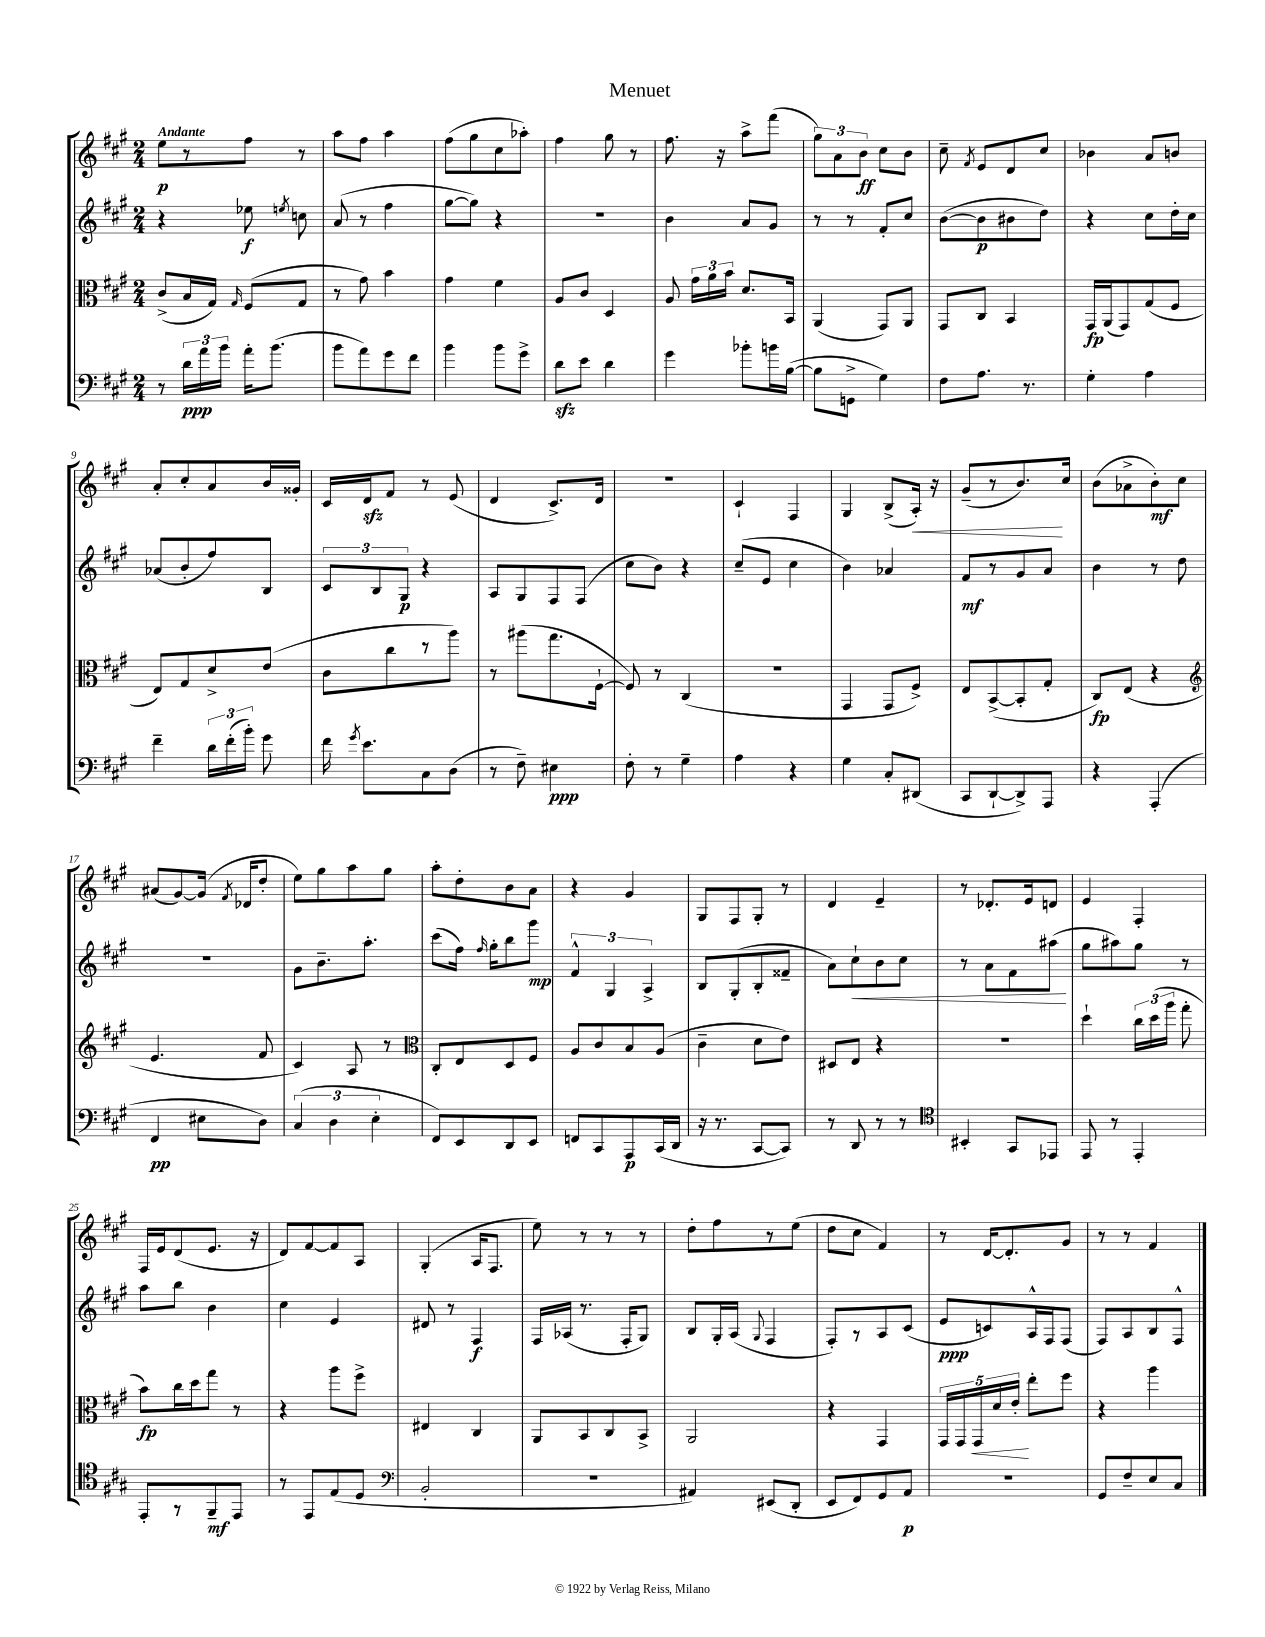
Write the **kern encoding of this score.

**kern	**dynam	**kern	**dynam	**kern	**dynam	**kern	**dynam
*part4	*part4	*part3	*part3	*part2	*part2	*part1	*part1
*staff4	*staff4	*staff3	*staff3	*staff2	*staff2	*staff1	*staff1
*clefF4	*	*clefC3	*	*clefG2	*	*clefG2	*
*k[f#c#g#]	*	*k[f#c#g#]	*	*k[f#c#g#]	*	*k[f#c#g#]	*
*M2/4	*	*M2/4	*	*M2/4	*	*M2/4	*
=1	=1	=1	=1	=1	=1	=1	=1
!	!	!	!	!	!	!LO:TX:a:B:t=Andante	!
8r	.	(8c#^/L	.	4r	.	8ee\L	p
24d\LL	ppp	16B/L	.	.	.	8r	.
24a\	.	.	.	.	.	.	.
.	.	16G#/JJ)	.	.	.	.	.
24b\JJ	.	.	.	.	.	.	.
.	.	16qqG#/	.	.	.	.	.
16a'\KL	.	(8F#/L	.	8ee-X\	f	8ff#\J	.
(8.b\J	.	.	.	.	.	.	.
.	.	.	.	8qeen/	.	.	.
.	.	8G#/J	.	8ccn\	.	8r	.
=2	=2	=2	=2	=2	=2	=2	=2
8b\L	.	8r	.	(8a/	.	8aa\L	.
8a\)	.	8g#\)	.	8r	.	8ff#\J	.
8g#\	.	4b\	.	4ff#\	.	4aa\	.
8f#\J	.	.	.	.	.	.	.
=3	=3	=3	=3	=3	=3	=3	=3
4b\	.	4g#\	.	[8gg#\L	.	(8ff#\L	.
.	.	.	.	8gg#\J])	.	8gg#\	.
8b\L	.	4f#\	.	4r	.	8cc#\	.
8g#^\J	.	.	.	.	.	8aa-X'\J)	.
=4	=4	=4	=4	=4	=4	=4	=4
8dzz\L	.	8A/L	.	2r	.	4ff#\	.
8e\J	.	8c#/J	.	.	.	.	.
4d\	.	4D/	.	.	.	8gg#\	.
.	.	.	.	.	.	8r	.
=5	=5	=5	=5	=5	=5	=5	=5
4g#\	.	8A/	.	4b\	.	8.ff#\	.
.	.	24g#\LL	.	.	.	.	.
.	.	24a\	.	.	.	.	.
.	.	.	.	.	.	16r	.
.	.	24b\JJ	.	.	.	.	.
8b-X'\L	.	8.d/L	.	8a/L	.	8aa^\L	.
16bn\L	.	.	.	8g#/J	.	(8fff#\J	.
([16B\JJ	.	16BB/Jk	.	.	.	.	.
=6	=6	=6	=6	=6	=6	=6	=6
8B\L]	.	(4AA/	.	8r	.	12gg#\L)	.
.	.	.	.	.	.	12a\	.
8GGn^\J	.	.	.	8r	.	.	.
.	.	.	.	.	.	12b\J	ff
4G#\)	.	8GG#/L)	.	8f#'/L	.	8cc#\L	.
.	.	8AA/J	.	8cc#/J	.	8b\J	.
=7	=7	=7	=7	=7	=7	=7	=7
8F#\L	.	8GG#/L	.	([8b\L	.	8cc#~\	.
.	.	.	.	.	.	8qf#/	.
8.A\J	.	8C#/J	.	8b\]	p	8e/L	.
.	.	4BB/	.	8b#X\	.	8d/	.
8.r	.	.	.	.	.	.	.
.	.	.	.	8dd\J)	.	8cc#/J	.
=8	=8	=8	=8	=8	=8	=8	=8
4G#'\	.	16GG#/LL	fp	4r	.	4b-X\	.
.	.	(16AA/J	.	.	.	.	.
.	.	8GG#/)	.	.	.	.	.
4A\	.	(8G#/	.	8cc#\L	.	8a/L	.
.	.	8F#/J	.	16dd'\L	.	8bn/J	.
.	.	.	.	16cc#\JJ	.	.	.
!!LO:LB:g=z
=9	=9	=9	=9	=9	=9	=9	=9
4f#~\	.	8E/L)	.	(8a-X/L	.	8a'/L	.
.	.	8G#/	.	8b'/	.	8cc#'/	.
24d\LL	.	8d^/	.	8ff#/)	.	8a/	.
(24f#'\	.	.	.	.	.	.	.
24b'\JJ)	.	.	.	.	.	.	.
8g#\	.	(8e/J	.	8B/J	.	16b/L	.
.	.	.	.	.	.	16g##X'/JJ	.
=10	=10	=10	=10	=10	=10	=10	=10
16f#\	.	8c#\L	.	12c#/L	.	16c#/LL	.
8qg#/	.	.	.	.	.	.	.
8.e\L	.	.	.	.	.	16dzz/J	.
.	.	.	.	12B/	.	.	.
.	.	8cc#\	.	.	.	8f#/J	.
.	.	.	.	12G#/J	p	.	.
8C#\	.	8r	.	4r	.	8r	.
(8D\J	.	8aa\J)	.	.	.	(8e/	.
=11	=11	=11	=11	=11	=11	=11	=11
8r	.	8r	.	8A/L	.	4d/	.
8F#~\)	.	(8aa#X\L	.	8G#/	.	.	.
4E#X\	ppp	8.gg#\	.	8F#/	.	8.c#^/L)	.
.	.	.	.	(8F#/J	.	.	.
.	.	[16F#`\Jk	.	.	.	16d/Jk	.
=12	=12	=12	=12	=12	=12	=12	=12
8F#'\	.	8F#/])	.	8cc#\L	.	2r	.
8r	.	8r	.	8b\J)	.	.	.
4G#~\	.	(4C#/	.	4r	.	.	.
=13	=13	=13	=13	=13	=13	=13	=13
4A\	.	2r	.	(8cc#~/L	.	4c#`/	.
.	.	.	.	8e/J	.	.	.
4r	.	.	.	4cc#\	.	4F#/	.
=14	=14	=14	=14	=14	=14	=14	=14
4G#\	.	4GG#/	.	4b\)	.	4G#/	.
8C#'/L	.	8GG#/L	.	4a-X/	.	(8B^/L	.
!	!	!	!	!	!	!	!LO:HP:b
(8DD#X/J	.	8F#^/J)	.	.	.	16A'/Jk)	<
.	.	.	.	.	.	16r	.
=15	=15	=15	=15	=15	=15	=15	=15
8CC#/L	.	8E/L	.	8f#/L	mf	(8g#~/L	.
[8DD`/	.	([8BB^/	.	8r	.	8r	.
8DD^/])	.	8BB'/]	.	8g#/	.	8.b/)	.
8AAA/J	.	8G#'/J	.	8a/J	.	.	.
.	.	.	.	.	.	16cc#/Jk	[
=16	=16	=16	=16	=16	=16	=16	=16
4r	.	8C#/L)	fp	4b\	.	(8b\L	.
.	.	(8E/J	.	.	.	8a-X^\	.
(4AAA'/	.	4r	.	8r	.	8b'\)	mf
.	.	.	.	8dd\	.	8cc#\J	.
!!LO:LB:g=z
=17	=17	=17	=17	=17	=17	=17	=17
*	*	*clefG2	*	*	*	*	*
4FF#/	pp	4.e/	.	2r	.	(8a#X/L	.
.	.	.	.	.	.	[8g#/)	.
8E#X\L	.	.	.	.	.	(16g#/Jk]	.
.	.	.	.	.	.	8qf#/	.
.	.	.	.	.	.	16d-X/KL	.
8D\J)	.	8f#/	.	.	.	8dd'/J	.
=18	=18	=18	=18	=18	=18	=18	=18
(6C#/	.	4c#/)	.	8g#\L	.	8ee\L)	.
.	.	.	.	8.b~\	.	8gg#\	.
6D\	.	.	.	.	.	.	.
.	.	8A/	.	.	.	8aa\	.
.	.	.	.	8.aa'\J	.	.	.
6E'\	.	.	.	.	.	.	.
.	.	8r	.	.	.	8gg#\J	.
=19	=19	=19	=19	=19	=19	=19	=19
*	*	*clefC3	*	*	*	*	*
8FF#/L)	.	8C#'/L	.	(8ccc#\L	.	8aa'\L	.
8EE/	.	8E/	.	16ff#\Jk)	.	8dd'\	.
.	.	.	.	16qqff#/	.	.	.
.	.	.	.	16gg#'\KL	.	.	.
8DD/	.	8D/	.	8bb\	.	8b\	.
8EE/J	.	8F#/J	.	8ggg#\J	mp	8a\J	.
=20	=20	=20	=20	=20	=20	=20	=20
8FFn/L	.	8A/L	.	6f#^^/	.	4r	.
8CC#/	.	8c#/	.	.	.	.	.
.	.	.	.	6G#/	.	.	.
8AAA/	p	8B/	.	.	.	4g#/	.
.	.	.	.	6A^/	.	.	.
(16CC#/L	.	(8A/J	.	.	.	.	.
16DD/JJ	.	.	.	.	.	.	.
=21	=21	=21	=21	=21	=21	=21	=21
16r	.	4c#~\	.	8B/L	.	8G#/L	.
8.r	.	.	.	.	.	.	.
.	.	.	.	(8G#'/	.	8F#/	.
[8CC#/L	.	8d\L	.	8B'/	.	8G#'/J	.
8CC#/J])	.	8e\J)	.	8f##X~/J	.	8r	.
=22	=22	=22	=22	=22	=22	=22	=22
8r	.	8D#X/L	.	8a\L)	.	4d/	.
!	!	!	!	!	!LO:HP:b	!	!
8DD/	.	8E/J	.	8cc#`\	<	.	.
8r	.	4r	.	8b\	.	4e~/	.
8r	.	.	.	8cc#\J	.	.	.
=23	=23	=23	=23	=23	=23	=23	=23
*clefC4	*	*	*	*	*	*	*
4BB#X'/	.	2r	.	8r	.	8r	.
.	.	.	.	8a\L	.	8.d-X'/L	.
8GG#/L	.	.	.	8f#\	.	.	.
.	.	.	.	.	.	16e/k	.
8EE-X/J	.	.	.	(8aa#X\J	.	8dn/J	.
.	.	.	.	.	[	.	.
=24	=24	=24	=24	=24	=24	=24	=24
8EE/	.	4dd`\	.	8gg#\L	.	4e/	.
8r	.	.	.	8aa#X\)	.	.	.
4EE'/	.	24cc#\LL	.	8gg#\J	.	4F#'/	.
.	.	(24dd\	.	.	.	.	.
.	.	24aa\JJ	.	.	.	.	.
.	.	8gg#'\	.	8r	.	.	.
!!LO:LB:g=z
=25	=25	=25	=25	=25	=25	=25	=25
8EE'/L	.	8b\L)	fp	8aa\L	.	16F#/LL	.
.	.	.	.	.	.	16e/J	.
8r	.	16cc#\L	.	8bb\J	.	(8d/	.
.	.	16dd\J	.	.	.	.	.
8FF#~/	mf	8gg#\J	.	4b\	.	8.e/J	.
8EE/J	.	8r	.	.	.	.	.
.	.	.	.	.	.	16r	.
=26	=26	=26	=26	=26	=26	=26	=26
8r	.	4r	.	4cc#\	.	8d/L)	.
8EE/L	.	.	.	.	.	[8f#/	.
(8E/	.	8aa\L	.	4e/	.	8f#/]	.
8D/J	.	8ff#^\J	.	.	.	8A/J	.
=27	=27	=27	=27	=27	=27	=27	=27
*clefF4	*	*	*	*	*	*	*
2BB'/	.	4E#X/	.	8d#X/	.	(4G#'/	.
.	.	.	.	8r	.	.	.
.	.	4C#/	.	4F#/	f	16A/KL	.
.	.	.	.	.	.	8.F#/J	.
=28	=28	=28	=28	=28	=28	=28	=28
2r	.	8AA/L	.	16F#/LL	.	8ee\)	.
.	.	.	.	(16A-X/JJ	.	.	.
.	.	8BB/	.	8.r	.	8r	.
.	.	8C#/	.	.	.	8r	.
.	.	.	.	16F#'/KL	.	.	.
.	.	8BB^/J	.	8G#/J)	.	8r	.
=29	=29	=29	=29	=29	=29	=29	=29
4AA#X/)	.	2AA/	.	8B/L	.	8dd'\L	.
.	.	.	.	16G#'/L	.	8ff#\	.
.	.	.	.	(16A/JJ	.	.	.
.	.	.	.	8qqG#/	.	.	.
(8EE#X/L	.	.	.	4F#/	.	8r	.
8DD'/J	.	.	.	.	.	(8ee\J	.
=30	=30	=30	=30	=30	=30	=30	=30
8EE/L	.	4r	.	8F#'/L)	.	8dd\L	.
8FF#/)	.	.	.	8r	.	8cc#\J	.
8GG#/	.	4GG#/	.	8A/	.	4f#/)	.
8AA/J	p	.	.	(8c#/J	.	.	.
=31	=31	=31	=31	=31	=31	=31	=31
2r	.	20GG#/LL	.	8e/L	ppp	8r	.
.	.	20GG#/	.	.	.	.	.
!	!	!	!LO:HP:b	!	!	!	!
.	.	20GG#/	<	.	.	.	.
.	.	.	.	8cn/)	.	[16d/KL	.
.	.	20d/	.	.	.	.	.
.	.	.	.	.	.	8.d'/]	.
.	.	20e'/JJ	.	.	.	.	.
.	.	8ee'\L	[	16A^^/L	.	.	.
.	.	.	.	16F#/J	.	.	.
.	.	8ff#\J	.	(8F#/J	.	8g#/J	.
=32	=32	=32	=32	=32	=32	=32	=32
8GG#/L	.	4r	.	8F#/L)	.	8r	.
8F#~/	.	.	.	8A/	.	8r	.
8E/	.	4aa\	.	8B/	.	4f#/	.
8C#/J	.	.	.	8F#^^/J	.	.	.
==	==	==	==	==	==	==	==
*-	*-	*-	*-	*-	*-	*-	*-
